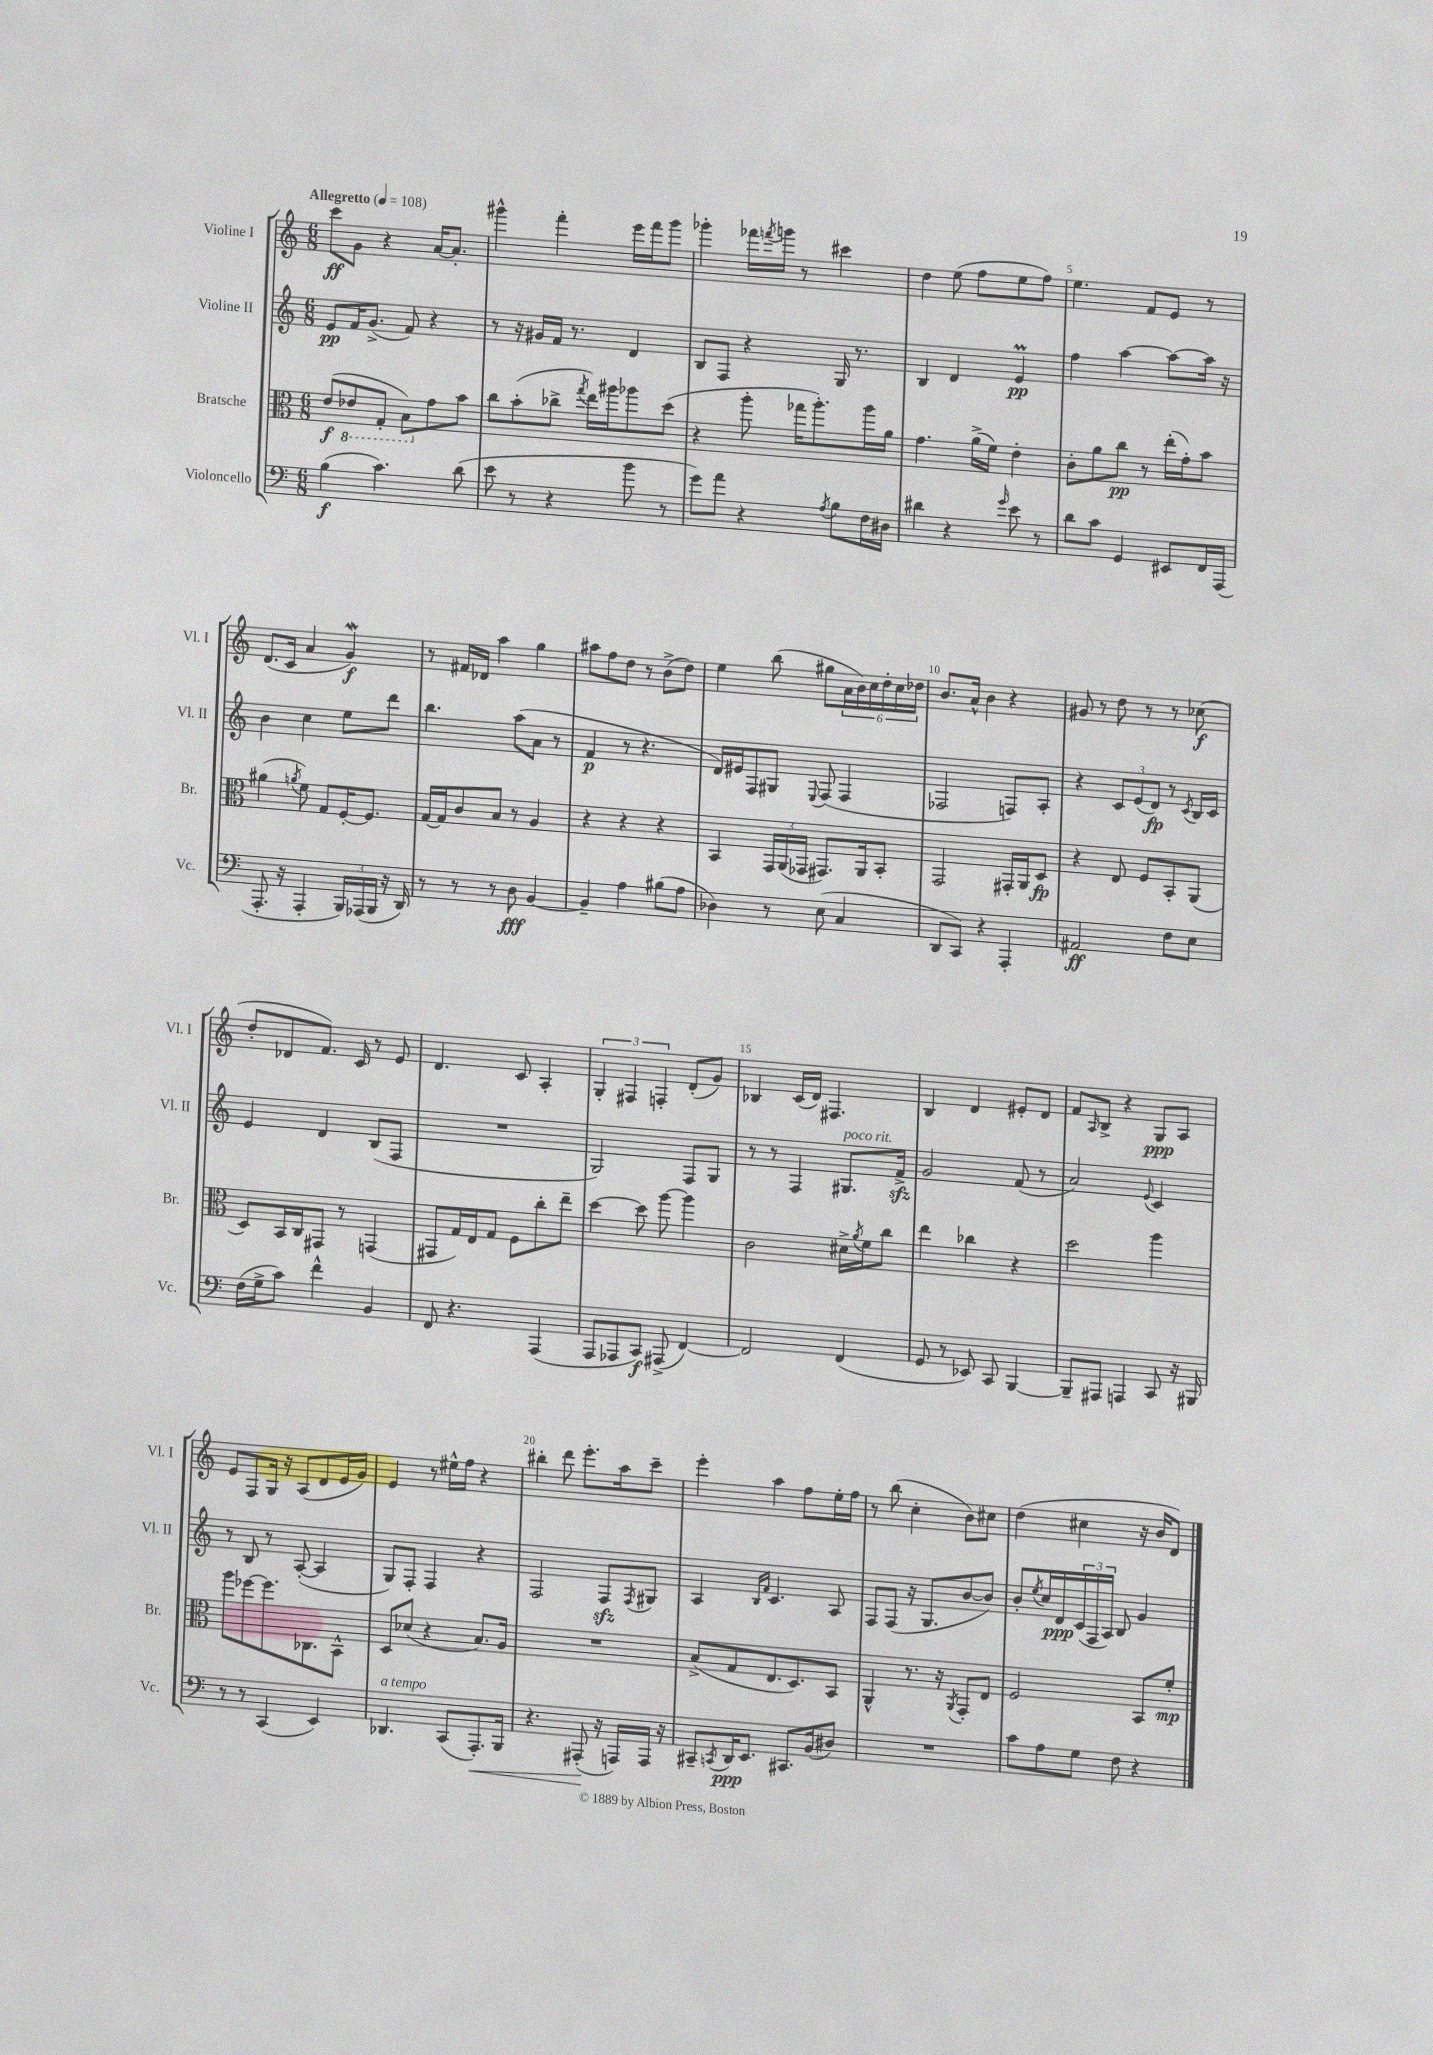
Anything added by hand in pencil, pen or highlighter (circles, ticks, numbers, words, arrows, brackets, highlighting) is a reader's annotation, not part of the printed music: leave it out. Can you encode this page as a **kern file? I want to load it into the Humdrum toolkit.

**kern	**kern	**kern	**kern
*staff4	*staff3	*staff2	*staff1
*clefF4	*clefC3	*clefG2	*clefG2
*k[]	*k[]	*k[]	*k[]
*M6/8	*M6/8	*M6/8	*M6/8
*MM108	*MM108	*MM108	*MM108
(4B	(8e	8e	8ccc
.	8E-	16f	8g
.	.	(8.g^	.
4.c)	8GG'	.	4r
.	8BB)	8f)	.
.	8g	4r	[16a
.	.	.	8.a']
(8d	8b	.	.
=	=	=	=
8e	8cc	8r	4ggg#^^
8r	(8b'	16r	.
.	.	16g#	.
4r	8cc-^	16f	4fff'
.	.	8.r	.
.	8qgg	.	.
.	16ee)	.	.
.	16aa#	.	.
8b	8aa-	4d	16eee
.	.	.	16fff
8r	(8dd	.	8ggg#
=	=	=	=
8g)	4r	8B	4ggg-'
8a	.	8F	.
4r	8aa'	4r	16fff-
.	.	.	8qfff
.	.	.	16ggg
.	16gg-	.	8r
.	8.aa')	.	.
8qA	.	.	.
8B	.	16G	4ccc#
.	.	8.r	.
16F	16aa	.	.
16D#	16a	.	.
=	=	=	=
4d#	4.g	4B	4dd
4r	.	4d	(8ee
.	(16a^	.	8ff
.	16f)	.	.
16qqg	.	.	.
8e	4e'	4e	8ee
8r	.	.	8ff)
=	=	=	=
8d	8c'	4ff	4.ee
8c	8a	.	.
4GG	8cc	[4aa	.
.	8r	.	8f
8EE#	(16ee'	8aa_	8e
.	16g')	.	.
16FF	8b	16aa]	8r
(16AAA	.	16r	.
=	=	=	=
8.AAA'	(4a#	4b	(8.d
16r	.	.	16c
.	8qa	.	.
4AAA'	8f)	4cc	4a
.	8G	.	.
24BBB)	[16F'	8ee	4g)
(24AAA-	.	.	.
.	8.F]	.	.
24BBB	.	.	.
16r	.	8ddd	.
16DD)	.	.	.
=	=	=	=
8r	[16G	4.bb	8r
.	16G]	.	.
8r	8c	.	16f#
.	.	.	16d-
8r	8B	.	4aa
8D	8r	(8aa	.
[4BB	4A	8a	4gg
.	.	8r	.
=	=	=	=
4BB~]	4r	4f	8aa#
.	.	.	8ff
4A	4r	8r	8dd
.	.	4.r	8r
(8B#	4r	.	(8b^
8A	.	.	8dd)
=	=	=	=
4D-)	4BB	16d)	4ee
.	.	16e#	.
.	.	8F	.
8r	24GG	8G#	(8bb
.	(24AA	.	.
.	24GG-	.	.
.	.	8qqE	.
(8E	8.GG#)	(8F	8gg#
4C	.	4F	24a
.	.	.	24b)
.	16AA	.	.
.	.	.	24cc
.	8BB'	.	24dd'
.	.	.	24cc
.	.	.	24dd-
=	=	=	=
8DD	2GG	2F-	8.b
8CC)	.	.	.
.	.	.	16a^^
4r	.	.	4b
4AAA'	16GG#'	8F)	4r
.	16AA	.	.
.	8D	8A'	.
=	=	=	=
2AA#	4r	4r	8g#
.	.	.	8r
.	8E	12c	8dd
.	.	(12e	.
.	8F	.	8r
.	.	12d)	.
8F	8BB'	8r	8r
.	.	8qc	.
8E	(8AA	16B	(8cc-
.	.	16c	.
=	=	=	=
(16F	8D)	4e	8dd'
16G^	.	.	.
8c)	16BB	.	8d-
.	16C	.	.
4f^^	8GG#	4d	8.f)
.	8r	.	.
.	.	.	16c
4BB	(4GG	(8B	8r
.	.	8F	8e
=	=	=	=
8FF	8GG#	2.r	4.d
4.r	16G)	.	.
.	16E	.	.
.	8G	.	.
.	8F	.	8c
(4AAA	8cc'	.	4A'
.	8ee~	.	.
=	=	=	=
8AAA	[4dd	2G)	6G'
8AAA-	.	.	.
.	.	.	6F#
8CC)	8dd]	.	.
.	.	.	6F'
(8AAA#^	[8aa	.	.
[4FF)	4aa]	8F	(8d'
.	.	8G	8g)
=	=	=	=
2FF]	2c	8r	4B-
.	.	8r	.
.	.	4F	(16c
.	.	.	16d)
.	.	.	4.F#
(4FF	16d#^	8.G#	.
.	8qa	.	.
.	16f	.	.
.	8cc	.	.
.	.	16f^	.
=	=	=	=
8GG	4ee	2g	4B
8r	.	.	.
8EE-)	4cc-	.	4d
8CC	.	.	.
[4BBB	4r	(8f	8e#'
.	.	8r	8d
=	=	=	=
8BBB~]	2dd	2a)	8f
.	.	.	16qqA
8AAA#	.	.	8B^
4AAA	.	.	4r
.	.	8qqe	.
8CC	4aa	4c	8G
16r	.	.	8A
16BBB#	.	.	.
=	=	=	=
8r	8aa	8r	8e
8r	[8ff-	8B	8F
(4CC	8.ff-]	8r	16G
.	.	.	16r
.	.	([8A'	(8A
.	8.C-	.	.
4EE)	.	4A]	8d
.	8BB^^	.	16e
.	.	.	16g)
=	=	=	=
4.DD-	8D	8G)	4e
.	(8d-	8F'	.
.	4r	4F	8r
(8CC	.	.	16ee#^^
.	.	.	16ff
8.AAA')	8.B)	4r	4r
16BBB	16A	.	.
=	=	=	=
4.r	2.r	2F	4bb#'
.	.	.	8ddd
(8AAA#'	.	.	8.eee'
16r	.	8F	.
16AAA)	.	.	16aa
.	.	8qF	.
16AAA	.	8G#	8ccc~
16r	.	.	.
=	=	=	=
8CC#~	(8B^	4A	4eee'
8qCC	.	.	.
16DD	8G	.	.
8.EE	.	.	.
.	.	16qqB	.
.	.	16qqf	.
.	8.E	4.c	4aa
8.CC#	.	.	.
.	8.D)	.	.
.	.	.	8ff
(16BB	.	.	.
8D#)	8BB	8A	16ee'
.	.	.	16ff
=	=	=	=
2.r	4AA^^	8F	8r
.	.	(8F	(8bb
.	8.r	16r	4cc'
.	.	8.G	.
.	16r	.	.
.	8qAA	.	.
.	8GG'	[8b	8b)
.	8E	8b])	8cc#
=	=	=	=
8c	2F	8b'	(4dd
.	.	8qee	.
8A	.	16cc	.
.	.	16d	.
8G	.	(24c	4cc#
.	.	24F	.
.	.	24A)	.
8F	.	8B	.
4r	8BB	4g	16r
.	.	.	16b
.	8f'	.	8d)
==	==	==	==
*-	*-	*-	*-
